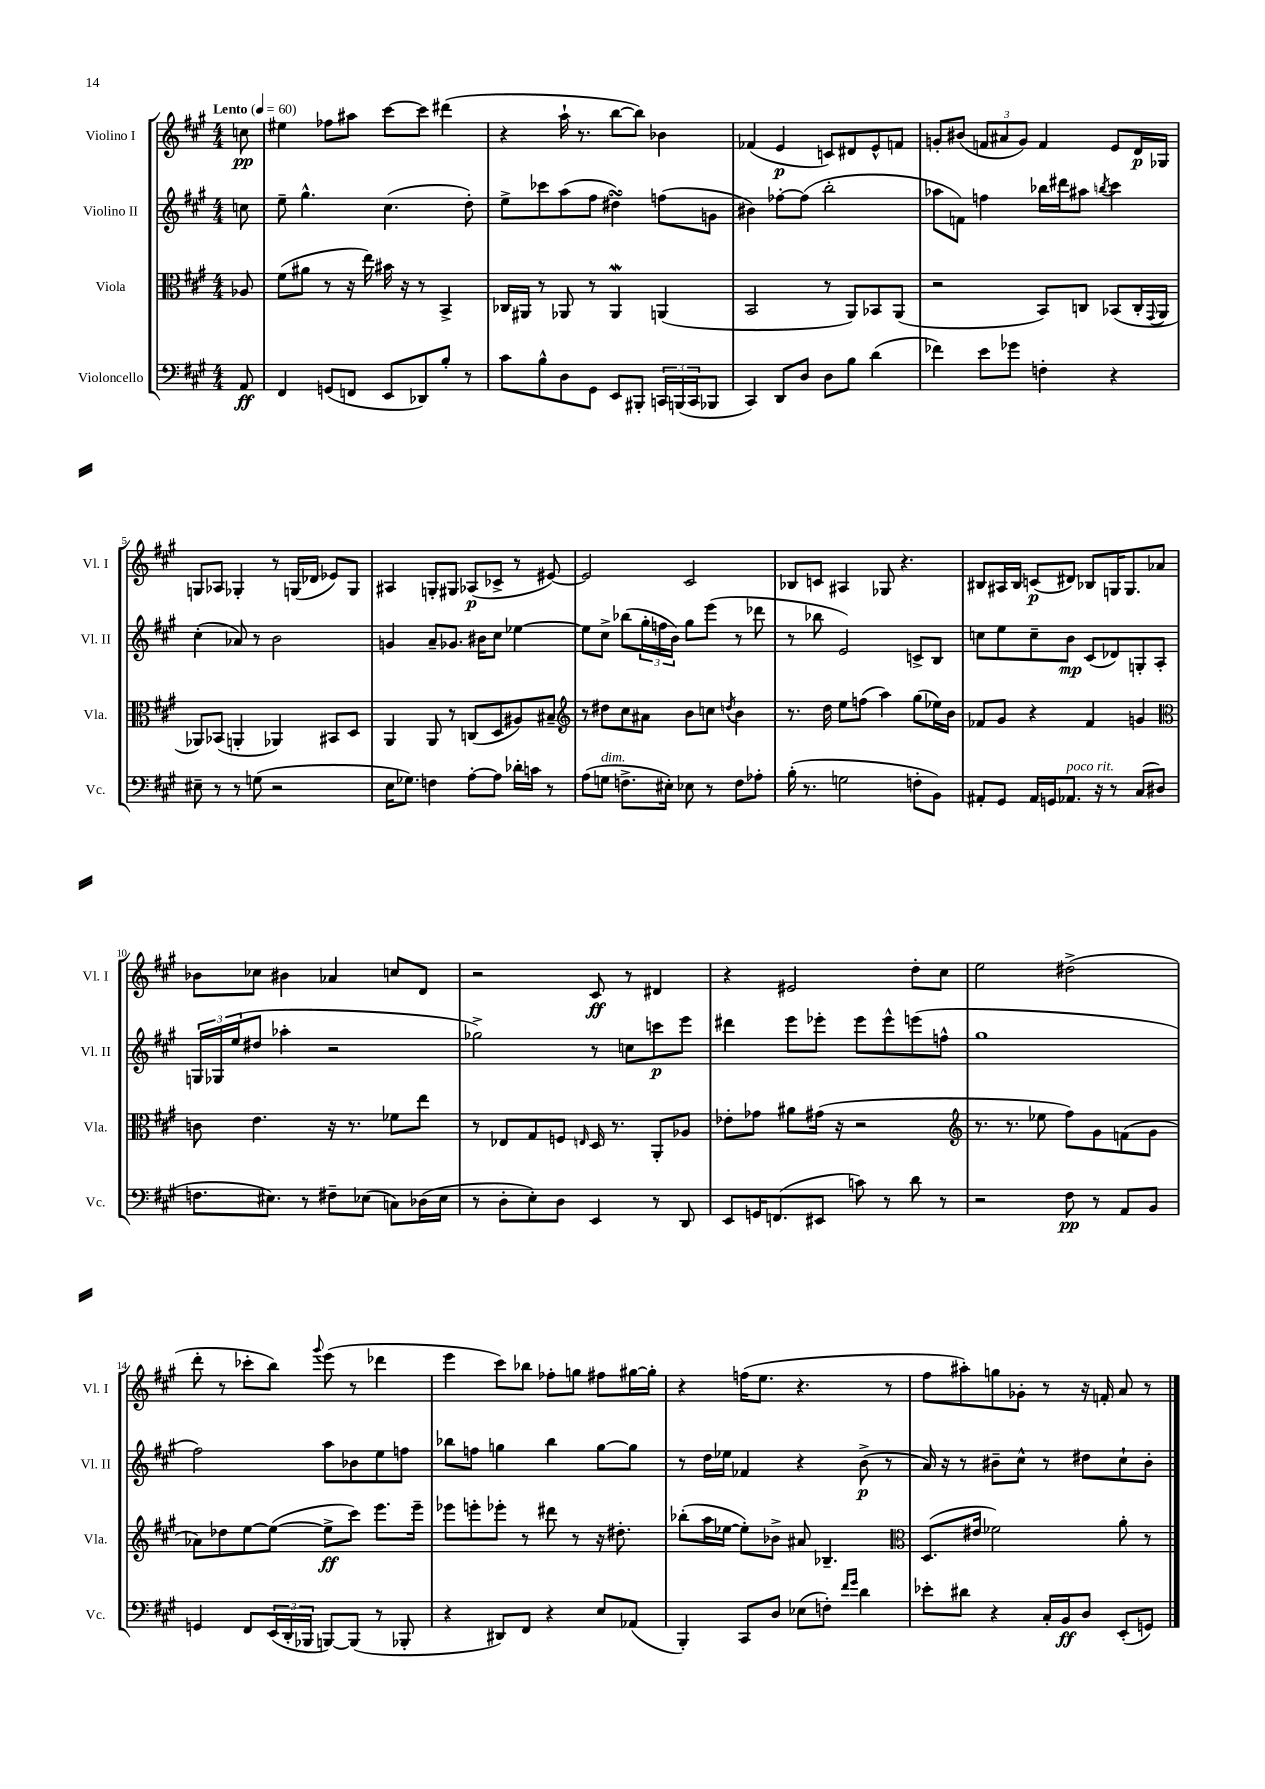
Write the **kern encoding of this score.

**kern	**kern	**kern	**kern
*staff4	*staff3	*staff2	*staff1
*clefF4	*clefC3	*clefG2	*clefG2
*k[f#c#g#]	*k[f#c#g#]	*k[f#c#g#]	*k[f#c#g#]
*M4/4	*M4/4	*M4/4	*M4/4
*MM60	*MM60	*MM60	*MM60
8AA/	8A-/	8cc\	8cc\
=	=	=	=
4FF#/	(8f#\L	8ee~\	4ee#\
.	8a#\J	4.gg#^^\	.
(8GG/L	8r	.	8ff-\L
8FF/J	16r	.	8aa#\J
.	16ee\)	.	.
8EE/L	16b#\	(4.cc#\	[8ccc#\L
.	16r	.	.
8DD-/)	8r	.	8ccc#\]J
8B'/J	4BB^/	.	(4ddd#\
8r	.	8dd'\)	.
=	=	=	=
8c#\L	16C-/LL	8ee^\L	4r
.	16AA#/JJ	.	.
8B^^\	8r	8ccc-\	.
8D\	8AA-/	(8aa\	16aa`\
.	.	.	8.r
8GG#\J	8r	8ff#\J	.
8EE/L	4AA-/	4dd#\)	[8bb\L
8BBB#'/J	.	.	8bb\]J)
24CC/LL	(4AA/	(8ff\L	4b-\
(24BBB/	.	.	.
24CC/J	.	.	.
8BBB-/J	.	8g\J	.
=	=	=	=
4CC#/)	2BB/	4b#\)	(4f-/
8DD/L	.	[8ff-'\L	4e/
8D/J	.	(8ff-\]J	.
8D\L	8r	2bb'\	8c/L)
8B\J	8AA/L)	.	8d#/
(4d\	8BB-/	.	8e^^/
.	(8AA/J	.	8f/J
=	=	=	=
4f-\)	2r	8aa-\L	8g'/L
.	.	8f\J)	(8b#/J
8e\L	.	4ff\	12f/L
.	.	.	12a#/
8g-\J	.	.	.
.	.	.	12g/J)
4F'\	8BB/L)	16bb-\LL	4f/
.	.	16ddd#\J	.
.	8C/J	8aa#\J	.
.	.	8qbb/	.
4r	(8BB-/L	4ccc#\	8e/L
.	16C'/L	.	16d/L
.	8qqGG#/	.	.
.	16AA/JJ	.	16G-/JJ
=	=	=	=
8E#~\	8AA-/L)	(4cc#'\	8G/L
8r	(8BB-/J	.	8A-/J
8r	4AA'/	8a-/)	4G-'/
(8G\	.	8r	.
2r	4AA-/)	2b\	8r
.	.	.	(16G/LL
.	.	.	16d-/JJ
.	8BB#/L	.	8e-/L)
.	8D/J	.	8G/J
=	=	=	=
16E\LK	4AA/	4g/	4A#/
8.G-\J)	.	.	.
4F\	8AA/	8a~/L	8G'/L
.	8r	8.g-/J	8G#/J
[8A'\L	(8C/L	.	(8A-/L
.	.	16b#\LK	.
8A\]J	8D/	8cc#\J	8c-^/J
16d-'\LL	8A#/)	[4ee-\	8r
16c\JJ	.	.	.
8r	8B#~/J	.	[8e#/)
=	=	=	=
*	*clefG2	*	*
(8A\L	8r	8ee-\]L	2e#/]
8G\J	8dd#\L	8cc#^\J	.
8.F^\L	8cc#\	(8bb-\L	.
.	8a#\J	24gg#'\L	.
.	.	24ff\	.
16E#'\Jk)	.	.	.
.	.	24b\JJ)	.
8E-\	8b\L	8gg#\L	2c#/
8r	8cc\J	(8eee\J	.
.	8qdd/	.	.
8F\L	4b\	8r	.
8A-'\J	.	8ddd-\	.
=	=	=	=
(16B'\	8.r	8r	8B-/L
8.r	.	.	.
.	.	8bb-\	8c/J
.	16dd\	.	.
2G\	8ee\L	2e/)	4A#/
.	(8ff\J	.	.
.	4aa\)	.	8G-/
.	.	.	4.r
8F'\L	(8gg#\L	8c^/L	.
8BB\J)	16ee-\L)	8B/J	.
.	16b\JJ	.	.
=	=	=	=
8AA#'/L	8f-/L	8cc\L	8B#/L
8GG#/J	8g#/J	8ee\	16A#/L
.	.	.	16B#/JJ
16AA#/LL	4r	8cc~\	(8c/L
16GG/J	.	.	.
8.AA-/J	.	8b\J	8d#/J)
.	4f-/	(8c#/L	8B-/L
16r	.	.	.
8r	.	8d-/)	16G/K
.	.	.	8.G/
(8C#/L	4g/	8G'/	.
8D#/J	.	8A'/J	8a-/J
=	=	=	=
*	*clefC3	*	*
8.F\L	8c\	24G/LL	8b-\L
.	.	24G-/	.
.	.	(24ee/J	.
.	4.e\	8dd#/J	8cc-\J
8.E#\J)	.	.	.
.	.	4aa-'\	4b#\
8r	.	.	.
8F#~\L	16r	2r	4a-/
.	8.r	.	.
(8E-\J	.	.	.
8C\L)	8f-\L	.	8cc/L
(16D-\L	8ee\J	.	8d/J
16E-\JJ	.	.	.
=	=	=	=
8r	8r	2gg-^\)	2r
8D'\L	8E-/L	.	.
8E'\)	8G#/	.	.
8D\J	8F/J	.	.
.	16qqE/	.	.
4EE/	16D/	8r	8c#/
.	8.r	.	.
.	.	8cc\L	8r
8r	8AA'/L	8ccc\	4d#/
8DD/	8A-/J	8eee\J	.
=	=	=	=
8EE/L	8e-'\L	4ddd#\	4r
16GG/K	8g-\J	.	.
(8.FF/	.	.	.
.	8a#\L	8eee\L	2e#/
8EE#/J	(16g#\Jk	8eee-'\J	.
.	16r	.	.
8c\)	2r	8eee-\L	.
8r	.	8eee-^^\	.
8d\	.	(8eee\	8dd'\L
8r	.	8ff^^\J	8cc#\J
=	=	=	=
*	*clefG2	*	*
2r	8.r	1gg#	2ee\
.	8.r	.	.
.	8ee-\	.	.
8F#\	8ff#\L)	.	(2dd#^\
8r	8g#\	.	.
8AA/L	(8f\	.	.
8BB/J	8g#\J	.	.
=	=	=	=
4GG/	8a-\L)	2ff#\)	8ddd'\
.	8dd-\	.	8r
8FF#/L	[8ee\	.	8ccc-'\L
(24EE/L	(8ee\_J	.	8bb\J)
24DD'/	.	.	.
24BBB-/JJ	.	.	.
.	.	.	8qqggg#/
[8BBB/L)	8ee^\]L	8aa\L	(8eee\
(8BBB/]J	8ccc#\J)	8b-\	8r
8r	8.eee\L	8ee\	4ddd-\
8BBB-'/	.	8ff\J	.
.	16eee~\Jk	.	.
=	=	=	=
4r	8eee-\L	8bb-\L	4eee\
.	8eee'\	8ff\J	.
8DD#/L)	8eee-'\J	4gg\	8ccc#\L)
8FF#/J	8r	.	8bb-\J
4r	8ddd#\	4bb-\	8ff-'\L
.	8r	.	8gg\J
8E/L	16r	[8gg\L	8ff#\L
.	8.dd#'\	.	.
(8AA-/J	.	8gg\]J	[16gg#\L
.	.	.	16gg#'\]JJ
=	=	=	=
4BBB'/)	(8bb-'\L	8r	4r
.	16aa\L	16dd\LL	.
.	[16ee-\JJ	16ee-\JJ	.
8CC#/L	8ee-'\]L)	4f-/	(16ff\LK
.	.	.	8.ee\J
8D/J	8b-^\J	.	.
(8E-\L	8a#/	4r	4.r
8F'\J)	4.B-~/	.	.
16qqf#/LL	.	.	.
16qqg#/JJ	.	.	.
4d\	.	(8b^\	.
.	.	8r	8r
=	=	=	=
*	*clefC3	*	*
8e-'\L	(8.D/L	16a/)	8ff#\L
.	.	16r	.
8d#\J	.	8r	8aa#'\)
.	16e#/Jk	.	.
4r	2f-\)	8b#~\L	8gg\
.	.	8cc#^^\J	8g-'\J
16C#'/LL	.	8r	8r
16BB/J	.	.	.
8D/J	.	8dd#\L	16r
.	.	.	16f'/
(8EE'/L	8a'\	8cc#`\	8a/
8GG/J)	8r	8b#'\J	8r
==	==	==	==
*-	*-	*-	*-
